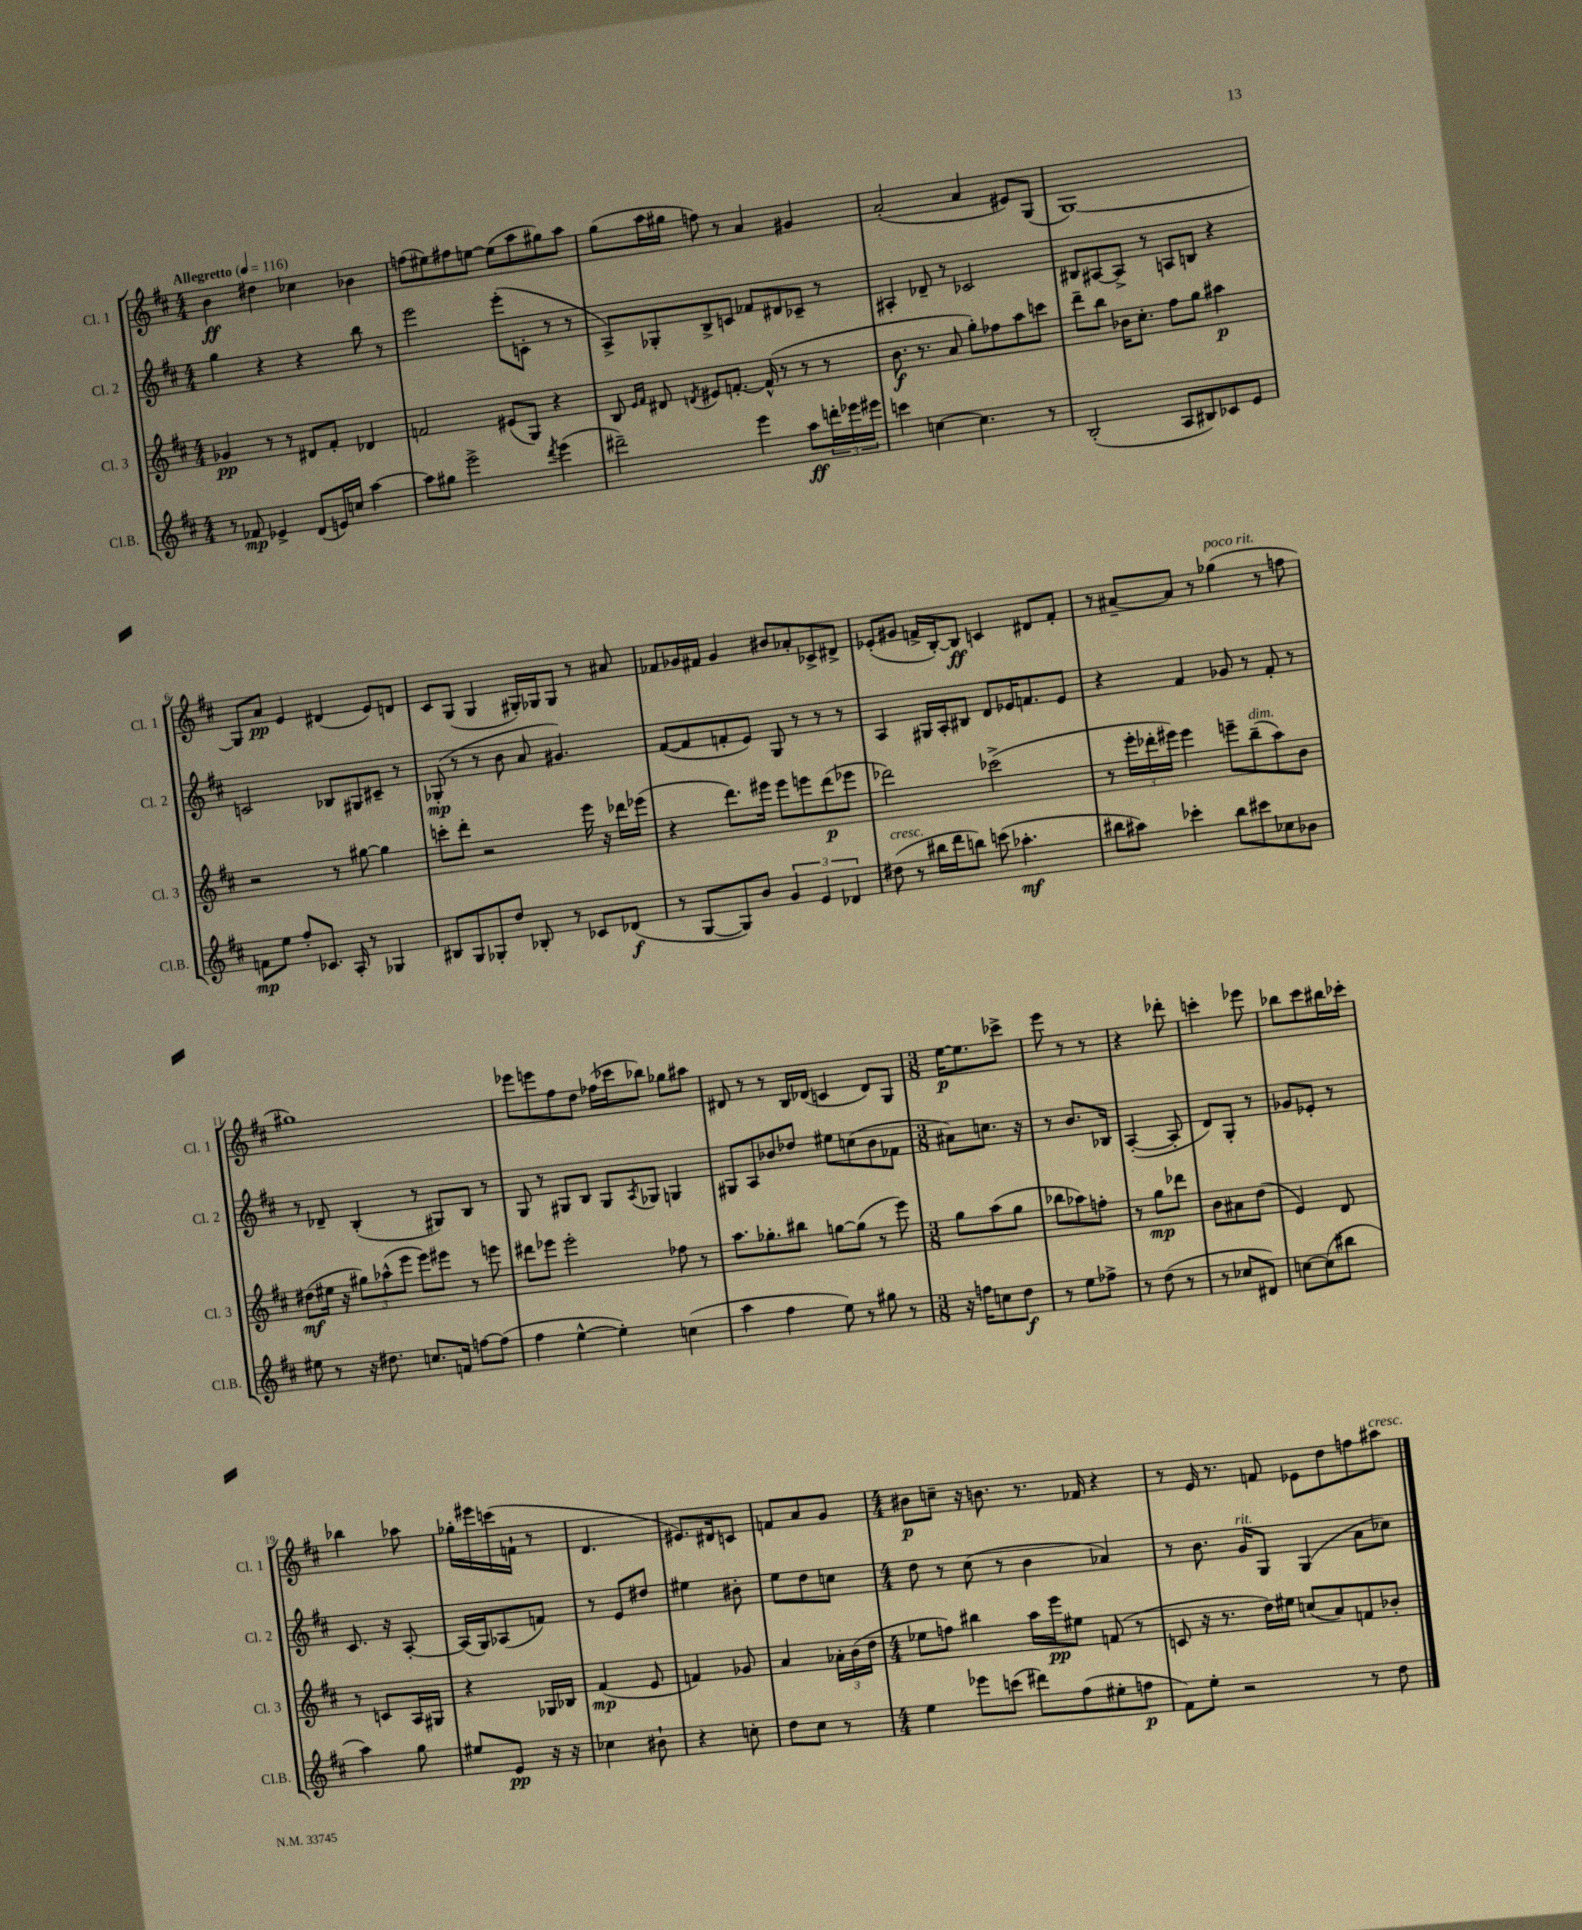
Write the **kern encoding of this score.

**kern	**dynam	**kern	**dynam	**kern	**dynam	**kern	**dynam
*part4	*part4	*part3	*part3	*part2	*part2	*part1	*part1
*staff4	*staff4	*staff3	*staff3	*staff2	*staff2	*staff1	*staff1
*I"Cl.B.	*	*I"Cl. 3	*	*I"Cl. 2	*	*I"Cl. 1	*
*I'Cl.B.	*	*I'Cl. 3	*	*I'Cl. 2	*	*I'Cl. 1	*
*clefG2	*	*clefG2	*	*clefG2	*	*clefG2	*
*k[f#c#]	*	*k[f#c#]	*	*k[f#c#]	*	*k[f#c#]	*
*M4/4	*	*M4/4	*	*M4/4	*	*M4/4	*
*MM116	*	*MM116	*	*MM116	*	*MM116	*
=1	=1	=1	=1	=1	=1	=1	=1
!	!	!	!	!	!	!LO:TX:a:B:t=Allegretto	!
8r	.	4g-X/	pp	4gg\	.	4b\	ff
8f-X/	mp	.	.	.	.	.	.
4e-X^/	.	8r	.	4r	.	4dd#X\	.
.	.	8r	.	.	.	.	.
(8d/L	.	8d#X/L	.	4r	.	4cc-X\	.
16en/L)	.	8f#'/J	.	.	.	.	.
16ccn/JJ	.	.	.	.	.	.	.
[4aa\	.	4d-X/	.	8bb\	.	4b-X\	.
.	.	.	.	8r	.	.	.
=2	=2	=2	=2	=2	=2	=2	=2
8aa\L]	.	2fn/	.	2eee\	.	(8ffn\L	.
8gg#X\J	.	.	.	.	.	8ee#X\)	.
2eee^\	.	.	.	.	.	8ff#X\	.
.	.	.	.	.	.	[8een\J	.
.	.	(8e#X/L	.	(8eee'\L	.	(8ee\L]	.
.	.	8G/J)	.	8cn'\J	.	8aa\	.
8qddd/	.	.	.	.	.	.	.
(4eee\	.	4r	.	8r	.	8gg#X\)	.
.	.	.	.	8r	.	8aa\J	.
=3	=3	=3	=3	=3	=3	=3	=3
2ddd#X~\)	.	8B/	.	8A^/L)	.	(8gg\L	.
.	.	16qqe/LL	.	.	.	.	.
.	.	16qqf#/JJ	.	.	.	.	.
.	.	8d#X/	.	8G-X'/	.	16aa\L	.
.	.	.	.	.	.	16gg#X\JJ	.
.	.	8qdn/	.	.	.	.	.
.	.	8e#X/L	.	8B^/	.	8ffn\)	.
.	.	[8.fn'/J	.	8cn/J	.	8r	.
4eee\	.	.	.	8f-X/L	.	4a/	.
.	.	(16f^^/]	.	.	.	.	.
.	.	8r	.	8d#X/	.	.	.
8aa\L	ff	8r	.	8c-X~/J	.	4g#X/	.
24dddn'\L	.	8r	.	8r	.	.	.
24eee-X\	.	.	.	.	.	.	.
24eee#X\JJ	.	.	.	.	.	.	.
=4	=4	=4	=4	=4	=4	=4	=4
4cccn\	.	8.b\	f	4A#X'/	.	(2a'/	.
.	.	8.r	.	.	.	.	.
[4ccn\	.	.	.	8d-X~/	.	.	.
.	.	8a/	.	8r	.	.	.
4.cc\]	.	8gg'\L)	.	2c-X/	.	4a/	.
.	.	8ff-X\	.	.	.	.	.
.	.	8aa\	.	.	.	8e#X/L)	.
8r	.	8cccn\J	.	.	.	(8G/J	.
=5	=5	=5	=5	=5	=5	=5	=5
(2B'/	.	8ddd~\L	.	8B#X/L	.	[1G)	.
.	.	8bb\J	.	[8A#X/	.	.	.
.	.	16b-X\KL	.	8A#^/J]	.	.	.
.	.	8.cc#'\J	.	.	.	.	.
.	.	.	.	8r	.	.	.
8A/L	.	8ff#\L	.	8An/L	.	.	.
8B#X/)	.	8gg\J	.	8Bn/J	.	.	.
8c-X/	.	4aa#X\	p	4r	.	.	.
8e/J	.	.	.	.	.	.	.
!!LO:LB:g=z
=6	=6	=6	=6	=6	=6	=6	=6
8fn\L	mp	2r	.	2cn/	.	8G/L]	.
8ee\J	.	.	.	.	.	8a/J	pp
8ff#'/L	.	.	.	.	.	4e/	.
8.c-X/J	.	.	.	.	.	.	.
.	.	8r	.	8B-X/L	.	(4d#X/	.
16A'/	.	.	.	.	.	.	.
8r	.	[8gg#X\	.	8G#X/	.	.	.
4G-X/	.	4gg#\]	.	8c#X~/J	.	8e/L)	.
.	.	.	.	8r	.	8dn/J	.
=7	=7	=7	=7	=7	=7	=7	=7
8B#X/L	.	8cccn'\L	.	(8G-X'/	mp	8c#/L	.
8G/	.	8ddd'\J	.	8r	.	(8G/J	.
8G-X'/	.	2r	.	8r	.	4G/	.
8dd/J	.	.	.	8b\	.	.	.
8B-X'/	.	.	.	8a/	.	16G#X'/LL)	.
.	.	.	.	.	.	16G-X/J	.
8r	.	.	.	4.g#X/)	.	8G-/J	.
8c-X/L	.	16eee\	.	.	.	8r	.
.	.	16r	.	.	.	.	.
(8d-X/J	f	16ddd-X\LL	.	.	.	8a#X/	.
.	.	(16eee-X\JJ	.	.	.	.	.
=8	=8	=8	=8	=8	=8	=8	=8
8r	.	4r	.	([8f#/L	.	8f-X/L	.
[8G/L	.	.	.	8f#/]	.	16g-X/L	.
.	.	.	.	.	.	16f#X/JJ	.
8G/])	.	8.ddd\L)	.	8fn'/	.	4g-/	.
8b/J	.	.	.	8e/J)	.	.	.
.	.	16eee#X\Jk	.	.	.	.	.
6g/	.	8eee#\L	.	8G/	.	8b#X/L	.
.	.	8eeen\	.	8r	.	8a-X'/	.
6e/	.	.	.	.	.	.	.
.	.	(8ddd\	p	8r	.	8c-X^/	.
6d-X/	.	.	.	.	.	.	.
.	.	8eee-X\J	.	8r	.	8d#X^/J	.
=9	=9	=9	=9	=9	=9	=9	=9
!LO:TX:a:i:t=cresc.	!	!	!	!	!	!	!
(8dd#X\	.	2ddd-X\)	.	4A/	.	(8e-X'/L	.
8r	.	.	.	.	.	8g#X/J	.
16bb#X\LL	.	.	.	16G#X/LL	.	16fn^/LL	.
16ddd\J	.	.	.	16A'/J	.	[16B'/J)	.
8bbn\J)	.	.	.	8B#X/J	.	8B/J]	ff
(8cccn\	.	(2ccc-X^\	.	8d/L	.	4cn/	.
4.aa-X'\	mf	.	.	16e-X/K	.	.	.
.	.	.	.	8.fn/	.	.	.
.	.	.	.	.	.	8d#X/L	.
.	.	.	.	8e-/J	.	8f'/J	.
=10	=10	=10	=10	=10	=10	=10	=10
8bb#X\L	.	8r	.	4r	.	8r	.
8aa#X\J)	.	24eee'\LL	.	.	.	[8a#X~/L	.
.	.	24ddd-X'\	.	.	.	.	.
.	.	24eee#X\JJ)	.	.	.	.	.
4ccc-X'\	.	4eee#\	.	4f#/	.	8a#/J]	.
.	.	.	.	.	.	8r	.
!	!	!	!	!	!	!LO:TX:a:i:t=poco rit.	!
8bb#\L	.	8eeen~\L	.	8g-X/	.	(4gg-X\	.
!	!	!LO:TX:a:i:t=dim.	!	!	!	!	!
8ccc#X\	.	(8bb~\	.	8r	.	.	.
8cc-X\	.	8aa\)	.	8f#'/	.	8r	.
8b-X\J	.	8b\J	.	8r	.	8ffn\	.
!!LO:LB:g=z
=11	=11	=11	=11	=11	=11	=11	=11
8ee#X\	.	(8dd#X\L	mf	8r	.	1gg#X)	.
8r	.	16ee#X\Jk	.	8d-X~/	.	.	.
.	.	16r	.	.	.	.	.
16r	.	12gg#X\L)	.	(4B'/	.	.	.
8.dd#X\	.	.	.	.	.	.	.
.	.	(12aa-X^^\	.	.	.	.	.
.	.	12eee\J	.	.	.	.	.
8.ccn/L	.	8eee\L)	.	8r	.	.	.
.	.	8eee#X\J	.	8G#X/L)	.	.	.
16fn/Jk	.	.	.	.	.	.	.
[8ffn\L	.	8r	.	8B/J	.	.	.
(8ff\J]	.	8eeen\	.	8r	.	.	.
=12	=12	=12	=12	=12	=12	=12	=12
4ff#\	.	8ddd#X\L	.	8G/	.	8eee-X\L	.
.	.	8eee-X\J	.	8r	.	8eeen\	.
[4ee^^\	.	2eee-'\	.	8G#X/L	.	8ff#\	.
.	.	.	.	8B/J	.	8dd\J	.
4ee'\])	.	.	.	8G#/L	.	(16ff-X\LL	.
.	.	.	.	.	.	16ccc-X\J	.
.	.	.	.	8qA/	.	.	.
.	.	.	.	8G-X/J	.	8bb-X\J)	.
(4ccn\	.	8ff-X\	.	4Gn/	.	8gg-X\L	.
.	.	8r	.	.	.	8aa#X\J	.
=13	=13	=13	=13	=13	=13	=13	=13
4aa\	.	8.aa\L	.	8G#X/L	.	8d#X/	.
.	.	.	.	8A/	.	8r	.
.	.	8.gg-X'\	.	.	.	.	.
4ff#\	.	.	.	8b-X/	.	8r	.
.	.	8bb#X\J	.	8dd-X/J	.	16B/LL	.
.	.	.	.	.	.	(16d-X/JJ	.
8ee\)	.	[8ggn\L	.	8ee#X\L	.	4cn/	.
8r	.	(8gg\J]	.	(8ccn\	.	.	.
8gg#X\	.	8r	.	8b-\	.	8d-/L)	.
8r	.	8eee\)	.	8f-X\J	.	8G/J	.
=14	=14	=14	=14	=14	=14	=14	=14
*M3/8	*	*M3/8	*	*M3/8	*	*M3/8	*
16r	.	8gg\L	.	8a#X\L)	.	[16ee\KL	p
16ffn\KL	.	.	.	.	.	8.ee\]	.
8ccn\	.	(8aa\	.	8.ccn\J	.	.	.
8dd\J	f	8gg\J	.	.	.	8ccc-X^\J	.
.	.	.	.	16r	.	.	.
=15	=15	=15	=15	=15	=15	=15	=15
8r	.	8bb-X\L	.	8r	.	8eee\	.
8ee\L	.	8aa-X\)	.	8.b/L	.	8r	.
8ff-X^\J	.	8ffn'\J	.	.	.	8r	.
.	.	.	.	16B-X/Jk	.	.	.
=16	=16	=16	=16	=16	=16	=16	=16
8r	.	8r	.	([4A'/	.	4r	.
(8dd\	.	8gg\L	mp	.	.	.	.
8r	.	8ddd-X\J	.	8A'/]	.	8ddd-X'\	.
=17	=17	=17	=17	=17	=17	=17	=17
8r	.	8b\L	.	8d/L)	.	4cccn'\	.
8cc-X/L	.	8a#X\	.	8G'/J	.	.	.
8d#X/J)	.	(8dd\J	.	8r	.	8eee-X\	.
=18	=18	=18	=18	=18	=18	=18	=18
[8ccn\L	.	4e/)	.	8g-X/L	.	8bb-X\L	.
(8cc\]	.	.	.	8e-X'/J	.	8ccc#\	.
8bb#X\J	.	8d/	.	8r	.	16bb#X\L	.
.	.	.	.	.	.	16ccc-X'\JJ	.
!!LO:LB:g=z
=19	=19	=19	=19	=19	=19	=19	=19
4aa\)	.	8r	.	8.c#/	.	4bb-X\	.
.	.	8cn/L	.	.	.	.	.
.	.	.	.	16r	.	.	.
8gg\	.	16A/L	.	[8A'/	.	8aa-X\	.
.	.	16G#X/JJ	.	.	.	.	.
=20	=20	=20	=20	=20	=20	=20	=20
8ee#X/L	.	4r	.	(16A/LL]	.	16gg-X'\LL	.
.	.	.	.	16G/J)	.	16eee#X\	.
8e/J	pp	.	.	(8A-X/	.	(16cccn\	.
.	.	.	.	.	.	16fn`\JJ	.
16r	.	16G-X/LL	.	8fn/J)	.	8r	.
16r	.	16B-X/JJ	.	.	.	.	.
=21	=21	=21	=21	=21	=21	=21	=21
4cc-X\	.	(4f#/	mp	8r	.	4.d/	.
.	.	.	.	8e/L	.	.	.
8b#X`\	.	8e/	.	8dd#X/J	.	.	.
=22	=22	=22	=22	=22	=22	=22	=22
4r	.	4fn/)	.	4ee#X\	.	8.e#X/L)	.
.	.	.	.	.	.	16d#X/k	.
8ccn'\	.	8g-X/	.	8b#X'\	.	8cn/J	.
=23	=23	=23	=23	=23	=23	=23	=23
8dd\L	.	4a/	.	8ee\L	.	8fn/L	.
8cc#\J	.	.	.	8dd\	.	8a/	.
8r	.	24a-X'\LL	.	8ccn\J	.	8g/J	.
.	.	(24b\	.	.	.	.	.
.	.	24dd\JJ	.	.	.	.	.
=24	=24	=24	=24	=24	=24	=24	=24
*M4/4	*	*M4/4	*	*M4/4	*	*M4/4	*
4ee\	.	8ee-X\L	.	8dd\	.	8b#X\L	p
.	.	8ffn\J)	.	8r	.	8ccn~\J	.
8eee-X\L	.	4bb#X\	.	(8cc#\	.	16r	.
.	.	.	.	.	.	8.bn\	.
(8cccn\J	.	.	.	8r	.	.	.
8ddd#X\L)	.	16aa\LL	.	4b\	.	8.r	.
.	.	16eee\J	pp	.	.	.	.
(8ff#\	.	8ee#X\J	.	.	.	.	.
.	.	.	.	.	.	16f-X/	.
8ee#X'\	.	(8fn/	.	4a-X/)	.	4r	.
8ffn\J	p	8r	.	.	.	.	.
=25	=25	=25	=25	=25	=25	=25	=25
8f#\L)	.	8cn/	.	8r	.	8r	.
8ee'\J	.	16r	.	8.b\	.	16e/	.
.	.	8.r	.	.	.	8.r	.
2r	.	.	.	.	.	.	.
!	!	!	!	!LO:TX:a:i:t=rit.	!	!	!
.	.	.	.	16g/KL	.	.	.
.	.	16dd\LL)	.	8G/J	.	8fn/	.
.	.	16ee#X\JJ	.	.	.	.	.
.	.	(8ccn/L	.	(4G/	.	8e-X\L	.
.	.	8a/)	.	.	.	8dd\	.
8r	.	8fn/	.	8a\L	.	8ffn\	.
!	!	!	!	!	!	!LO:TX:a:i:t=cresc.	!
8dd\	.	8b-X'/J	.	8cc-X\J)	.	8aa#X\J	.
==	==	==	==	==	==	==	==
*-	*-	*-	*-	*-	*-	*-	*-
